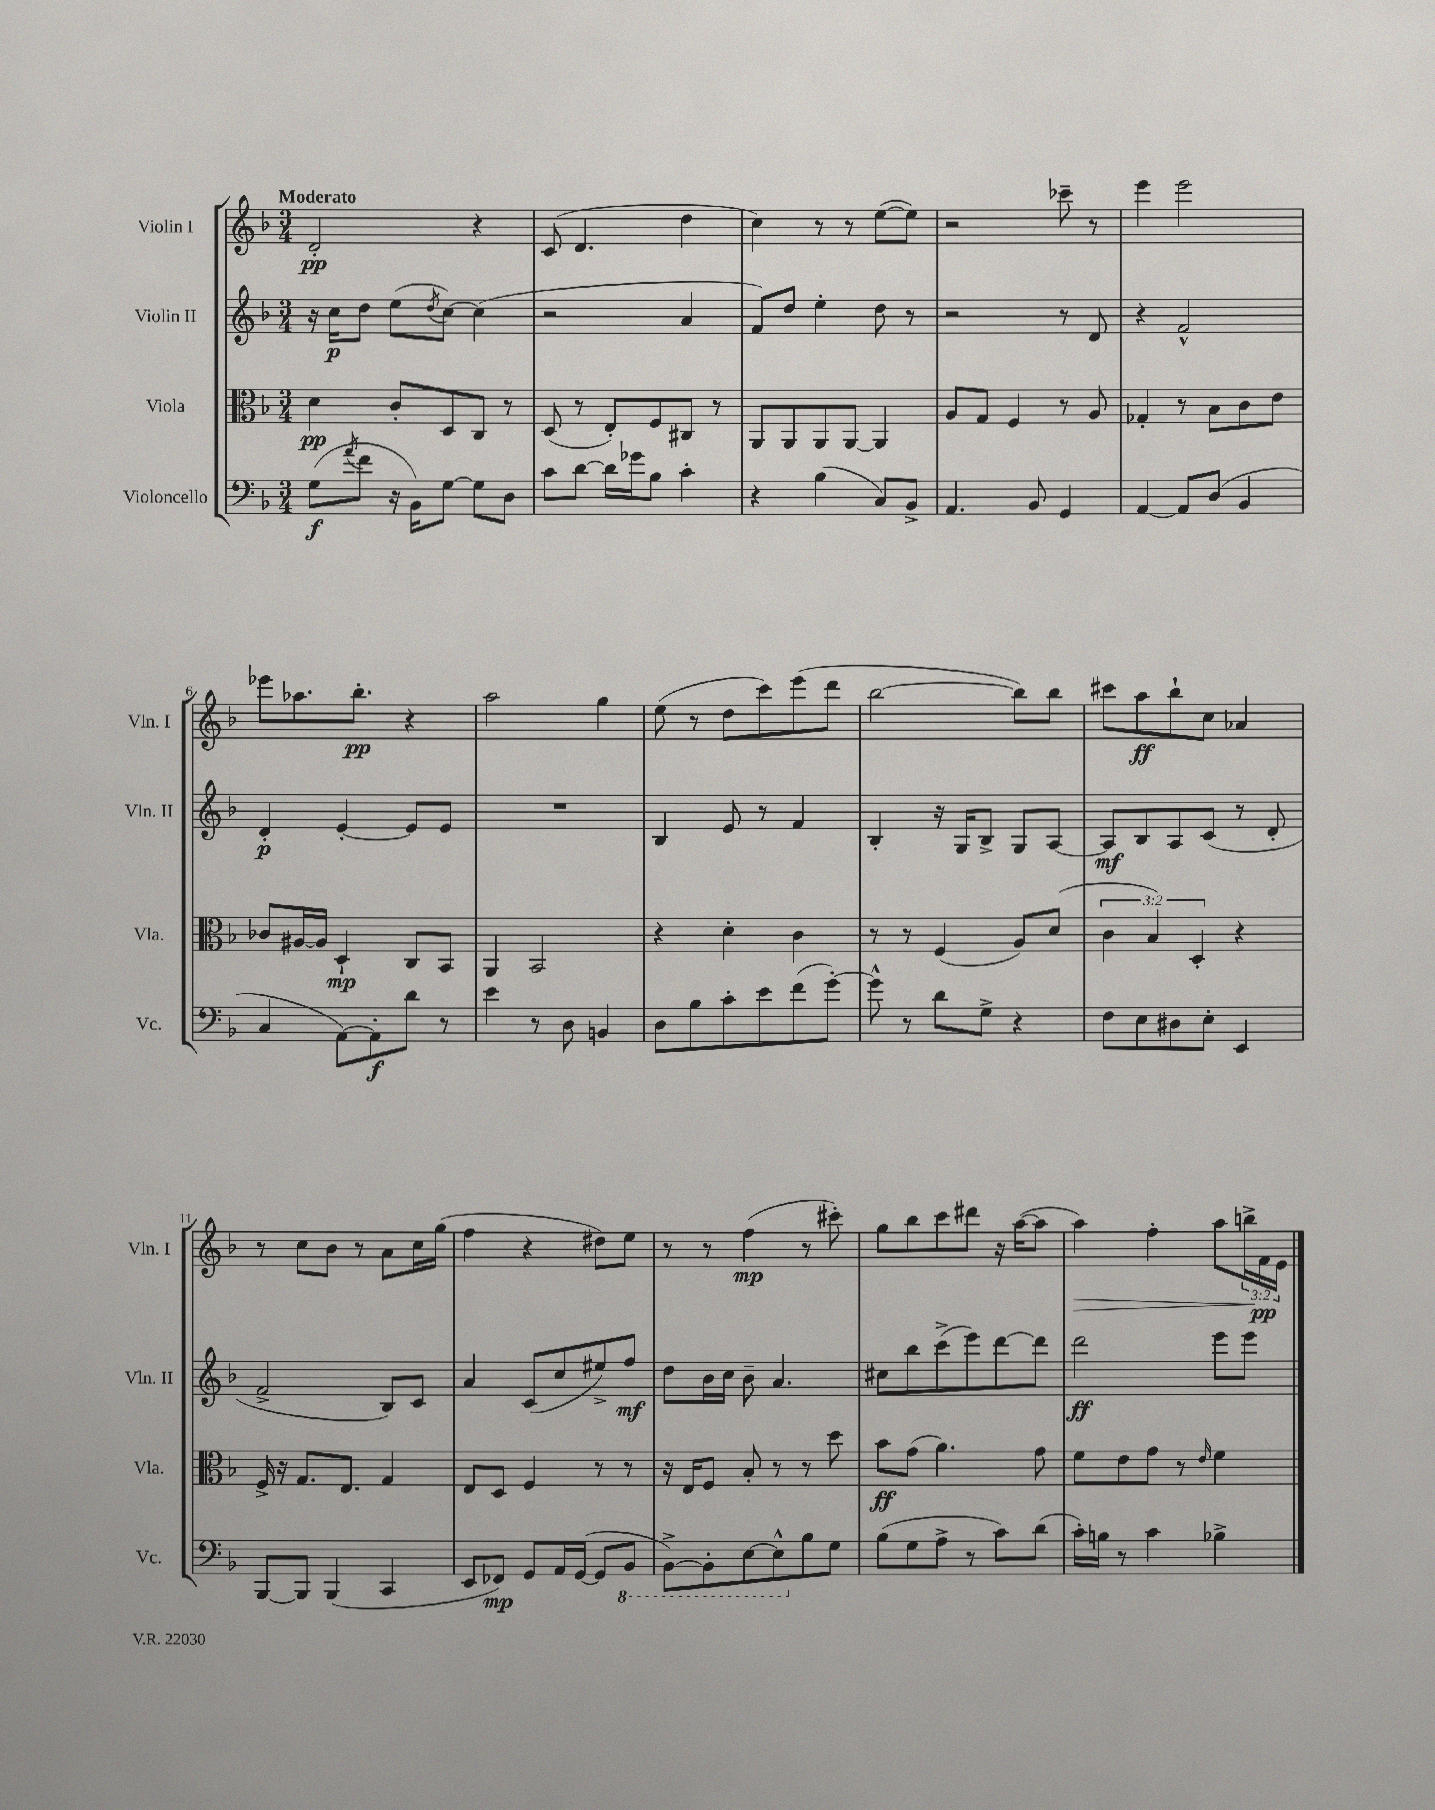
<<
\new StaffGroup <<
\new Staff = "s0" \with { instrumentName = "Violin I" shortInstrumentName = "Vln. I" } {
    \clef treble \key f \major \numericTimeSignature \time 3/4 \override Staff.TupletNumber.text = #tuplet-number::calc-fraction-text \tempo "Moderato"
    d'2-.\pp r4 |
    c'8( d'4. d''4 |
    c''4) r8 r8 e''8~( e''8) |
    r2 ces'''8-- r8 |
    e'''4 e'''2 |
    ees'''8 aes''8. bes''8.-.\pp r4 |
    a''2 g''4 |
    e''8( r8 d''8 c'''8) e'''8( d'''8 |
    bes''2~ bes''8) bes''8 |
    cis'''8 a''8\ff bes''8-! c''8 aes'4 |
    r8 c''8 bes'8 r8 a'8 c''16 g''16( |
    f''4 r4 dis''8) e''8 |
    r8 r8 f''4\mp( r8 cis'''8-.) |
    g''8 bes''8 c'''8 dis'''8 r16 a''16~( a''8 |
    a''4\>) f''4-. a''8 \tuplet 3/2 { b''16->\! f'16\pp e'16 } \bar "|." |
}
\new Staff = "s1" \with { instrumentName = "Violin II" shortInstrumentName = "Vln. II" } {
    \clef treble \key f \major \numericTimeSignature \time 3/4
    r16 c''16\p d''8 e''8( \acciaccatura { d''8 } c''8~) c''4( |
    r2 a'4 |
    f'8) d''8 e''4-. d''8 r8 |
    r2 r8 d'8 |
    r4 f'2-^ |
    d'4-.\p e'4~-. e'8 e'8 |
    R2. |
    bes4 e'8 r8 f'4 |
    bes4-. r16 g16 bes8-> g8 a8~ |
    a8\mf bes8 a8 c'8( r8 d'8-. |
    f'2-> bes8) c'8 |
    a'4 c'8( c''8 eis''8->) f''8\mf |
    d''8 bes'16 c''16 bes'8-- a'4. |
    cis''8 bes''8 c'''8->( e'''8) d'''8~ d'''8 |
    d'''2\ff e'''8 e'''8 \bar "|." |
}
\new Staff = "s2" \with { instrumentName = "Viola" shortInstrumentName = "Vla." } {
    \clef alto \key f \major \numericTimeSignature \time 3/4 \override Staff.TupletNumber.text = #tuplet-number::calc-fraction-text
    d'4\pp c'8-. d8 c8 r8 |
    d8( r8 e8-.) f8 cis8 r8 |
    a,8 a,8 a,8 a,8~ a,4 |
    a8 g8 f4 r8 a8 |
    ges4-. r8 bes8 c'8 e'8 |
    ces'8 ais16~ ais16 d4-!\mp c8 bes,8 |
    a,4 bes,2 |
    r4 d'4-. c'4 |
    r8 r8 f4( a8) d'8( |
    \tuplet 3/2 { c'4 bes4) d4-. } r4 |
    f16-> r16 g8. e8. g4 |
    e8 d8 f4 r8 r8 |
    r16 e16 f8 bes8-. r8 r8 d''8 |
    bes'8\ff g'8( a'4.) g'8 |
    f'8 e'8 g'8 r8 \grace { e'16 } f'4 \bar "|." |
}
\new Staff = "s3" \with { instrumentName = "Violoncello" shortInstrumentName = "Vc." } {
    \clef bass \key f \major \numericTimeSignature \time 3/4
    g8\f( \acciaccatura { a'8 } f'8 r16 bes,16) g8~ g8 d8 |
    c'8 d'8~ d'16 ges'16 bes8 c'4-. |
    r4 bes4( c8) bes,8-> |
    a,4. bes,8 g,4 |
    a,4~ a,8 d8( bes,4 |
    c4 a,8~) a,8-.\f d'8 r8 |
    e'4 r8 d8 b,4 |
    d8 bes8 c'8-. e'8 f'8( g'8~-.) |
    g'8-^ r8 d'8 g8-> r4 |
    f8 e8 dis8 e8-. e,4 |
    bes,,8~ bes,,8 bes,,4( c,4 |
    e,8 fes,8\mp) g,8 a,16 g,16~( g,8 \ottava #-1 bes,,8 |
    bes,,8~->) bes,,8-. e,8~ e,8-^ \ottava #0 bes8 g8 |
    bes8( g8 a8-> r8 c'8) d'8( |
    c'16-.) b16 r8 c'4 bes4-> \bar "|." |
}
>>
>>
